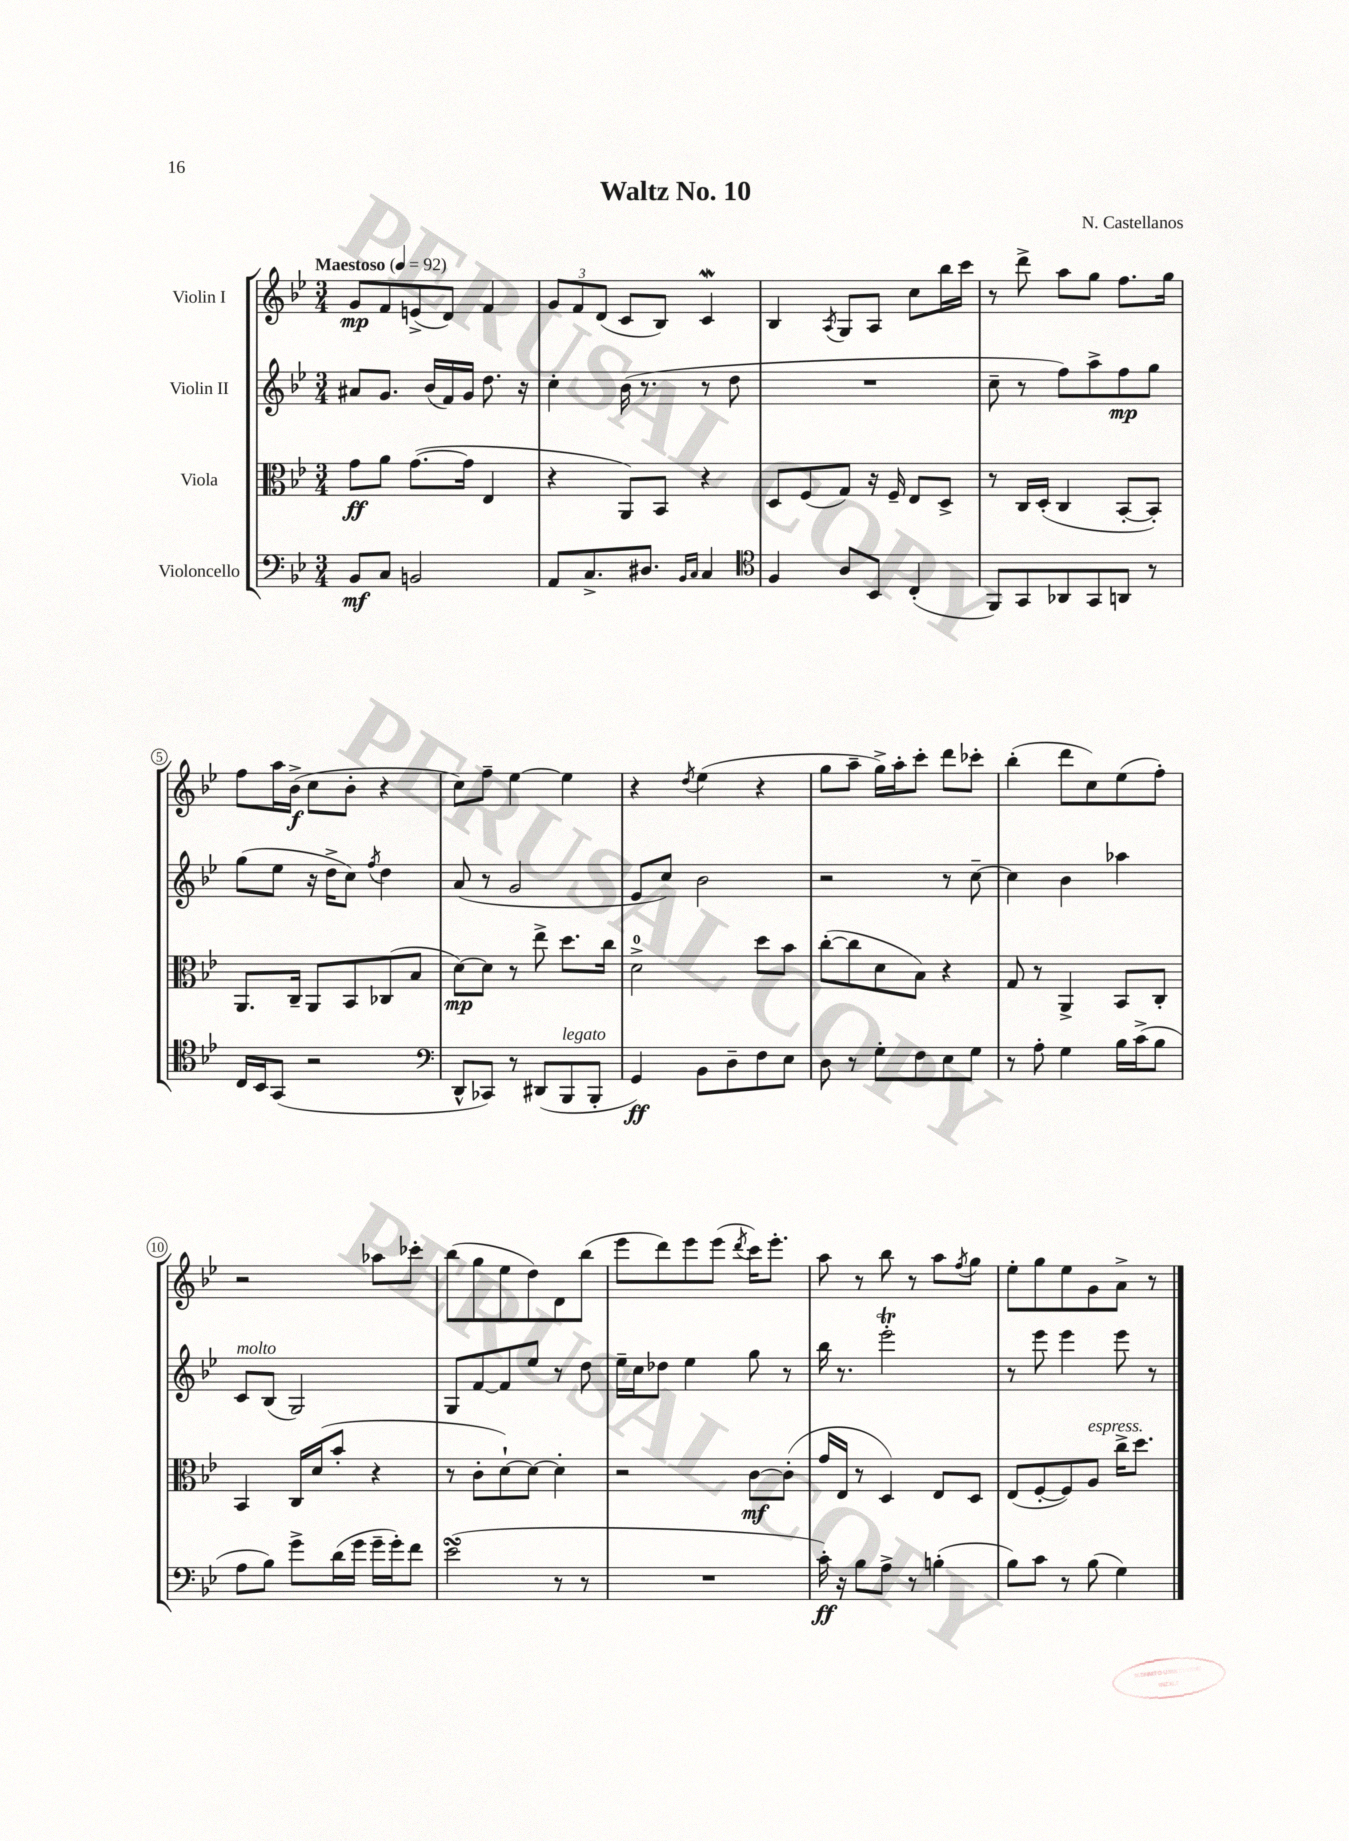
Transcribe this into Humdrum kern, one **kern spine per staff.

**kern	**kern	**kern	**kern
*staff4	*staff3	*staff2	*staff1
*clefF4	*clefC3	*clefG2	*clefG2
*k[b-e-]	*k[b-e-]	*k[b-e-]	*k[b-e-]
*M3/4	*M3/4	*M3/4	*M3/4
*MM92	*MM92	*MM92	*MM92
8BB-	8g	8a#	8g
8C	8a	8.g	8f
2BB	([8.g	.	(8e^
.	.	(16b-	.
.	.	16f)	8d)
.	16g]	16g	.
.	4E-	8.dd	4f
.	.	16r	.
=	=	=	=
8AA	4r	4cc'	12g
.	.	.	12f
8.C^	.	.	.
.	.	.	(12d
.	8AA)	(16b-	8c
8.D#	.	8.r	.
.	8BB-	.	8B-)
16qqBB-	.	.	.
16qqC	.	.	.
4C	4r	8r	4c
.	.	8dd	.
=	=	=	=
*clefC4	*	*	*
4F	8D	2.r	4B-
.	(8F	.	.
.	.	.	8qA
8A	8G)	.	8G
8BB-	16r	.	8A
.	16F~	.	.
(4C'	8E-	.	8cc
.	8D^	.	16bb-
.	.	.	16ccc
=	=	=	=
8FF)	8r	8cc~	8r
8GG	16C	8r	8ddd^
.	(16D'	.	.
8AA-	4C	8ff)	8aa
8GG	.	8aa^	8gg
8AA	[8BB-'	8ff	8.ff
8r	8BB-'])	8gg	.
.	.	.	16gg
=	=	=	=
16C	8.AA	(8gg	8ff
16BB-	.	.	.
(8GG	.	8ee-	16aa
.	16C~	.	(16b-^
2r	8AA	16r	8cc
.	.	16dd^	.
.	8BB-	8cc)	8b-'
.	.	8qff	.
.	(8C-	4dd	4r
.	8B-	.	.
=	=	=	=
*clefF4	*	*	*
8DD^^	[8d)	(8a	8cc)
8CC-)	8d]	8r	8ff~
8r	8r	2g	[4ee-
(8DD#	8ee-^	.	.
8BBB-	8.dd	.	4ee-]
8BBB-'	.	.	.
.	16cc	.	.
=	=	=	=
4GG)	2d^	8e-	4r
.	.	8cc)	.
.	.	.	8qdd
8BB-	.	2b-	(4ee-
8D~	.	.	.
8F	8dd	.	4r
8E-	8b-	.	.
=	=	=	=
8D	([8cc'	2r	8gg
8r	8cc]	.	8aa~
8G'	8d	.	16gg^)
.	.	.	16aa'
8F	8B-)	.	8ccc'
8E-	4r	8r	8ddd
8G	.	[8cc~	8ccc-'
=	=	=	=
8r	8G	4cc]	(4bb-'
8A'	8r	.	.
4G	4AA^	4b-	8ddd
.	.	.	8cc)
16B-	8BB-	4aa-	(8ee-
(16c^	.	.	.
8B-	8C'	.	8ff')
=	=	=	=
8A	4BB-	8c	2r
8B-)	.	(8B-	.
8g^	16C	2G)	.
.	(16d	.	.
(16d	8b-'	.	.
16g	.	.	.
16g~	4r	.	8aa-
16g')	.	.	.
8f	.	.	8ccc-'
=	=	=	=
(2e-	8r	8G	(8bb-
.	8c'	[8f	8gg
.	[8d`)	8f]	8ee-
.	8d_	8ee-	8dd)
8r	4d']	8r	8d
8r	.	8dd	(8bb-
=	=	=	=
2.r	2r	16ee-~	8eee-
.	.	16cc	.
.	.	8dd-	8ddd)
.	.	4ee-	8eee-
.	.	.	(8eee-
.	.	.	8qddd
.	[8c	8gg	16ccc)
.	.	.	8.eee-'
.	(8c']	8r	.
=	=	=	=
16c')	16g	16bb-	8aa
16r	16E-	8.r	.
8B-	8r	.	8r
8A^	4D)	2eee-'	8bb-
8r	.	.	8r
(4B'	8E-	.	8aa
.	.	.	8qff
.	8D	.	8gg
=	=	=	=
8B-)	(8E-	8r	8ee-'
8c	[8F'	8eee-	8gg
8r	8F])	4eee-	8ee-
(8B-	8A	.	8g
4G)	16cc^	8eee-	8a^
.	8.dd	.	.
.	.	8r	8r
==	==	==	==
*-	*-	*-	*-
